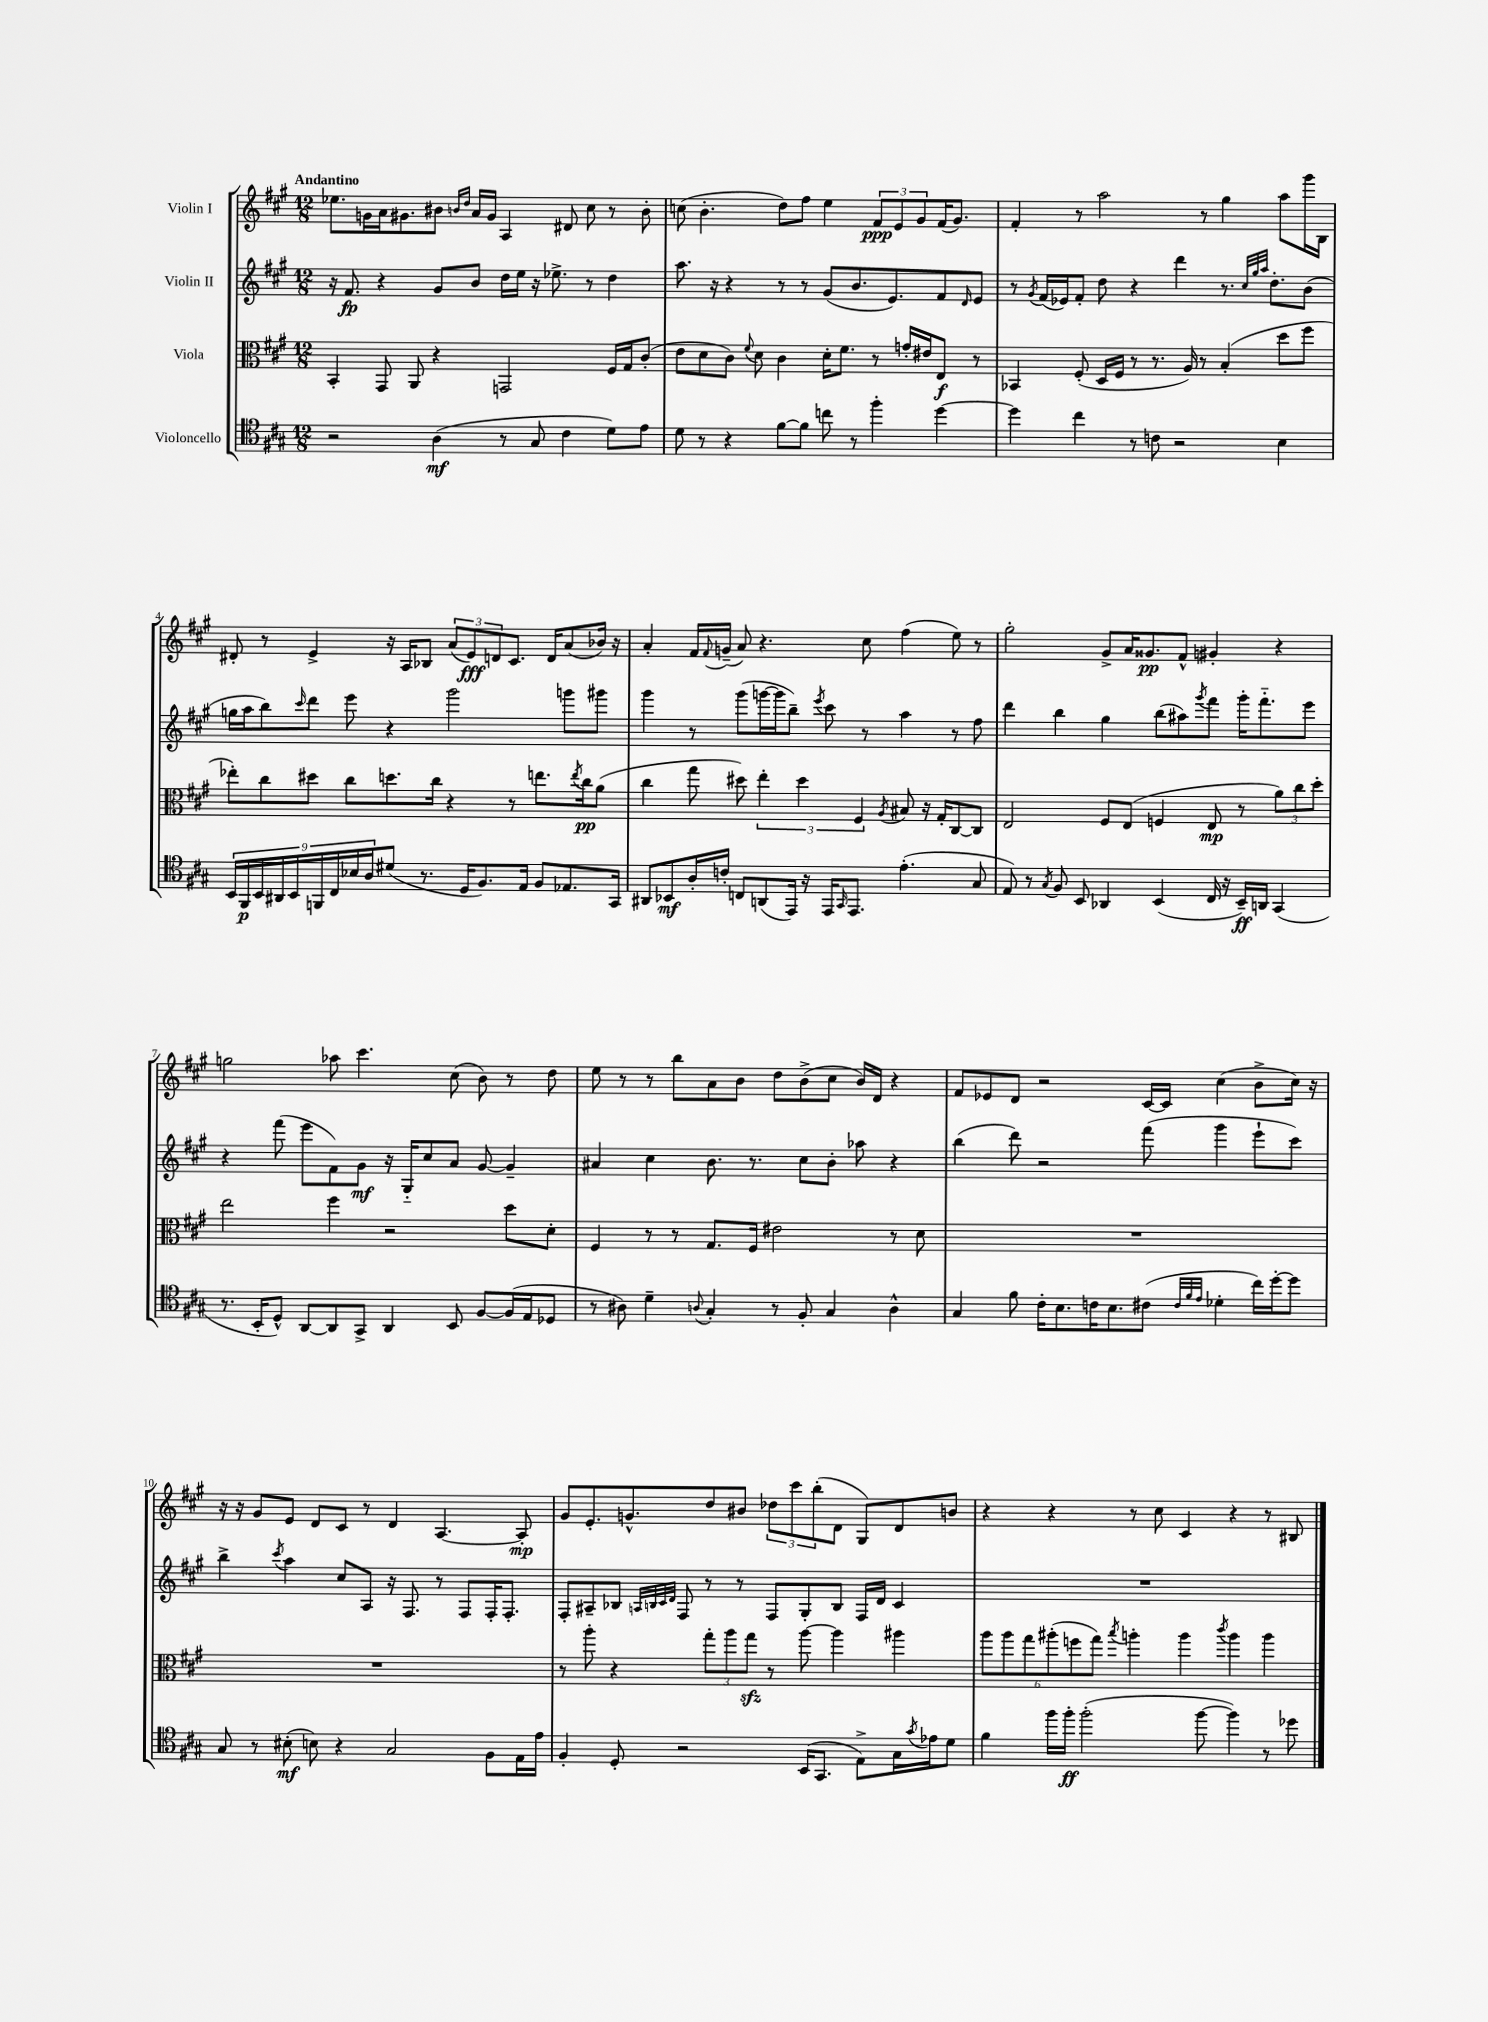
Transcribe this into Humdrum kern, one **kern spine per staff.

**kern	**kern	**kern	**kern
*staff4	*staff3	*staff2	*staff1
*clefC4	*clefC3	*clefG2	*clefG2
*k[f#c#g#]	*k[f#c#g#]	*k[f#c#g#]	*k[f#c#g#]
*M12/8	*M12/8	*M12/8	*M12/8
2r	4BB'/	16r	8.ee-\L
.	.	8.f#/	.
.	.	.	16g\L
.	8GG#/	4r	16a\J
.	.	.	8.g#\
.	8AA/	.	.
(4A\	4r	8g#/L	8b#\J
.	.	.	16qqb/LL
.	.	.	16qqdd/JJ
.	.	8b/J	16a/LL
.	.	.	16g#/JJ
8r	2GG/	16dd\LL	4A/
.	.	16ee\JJ	.
8G#/	.	16r	.
.	.	8.ee-^\	.
4c#\	.	.	8d#/
.	.	8r	8cc#\
8d\L)	16F#/LL	4dd\	8r
.	16G#/J	.	.
8e\J	(8c#'/J	.	8b'\
=	=	=	=
8d\	8e\L	8.aa\	(8cc\
8r	8d\	.	4.b'\
.	.	16r	.
4r	8c#\J)	4r	.
.	8qqf#/	.	.
.	8d\	.	.
[8f#\L	4c#\	8r	8dd\L)
8f#\]J	.	8r	8ff#\J
8cc\	16d'\LK	(8g#/L	4ee\
.	8.f#\J	.	.
8r	.	8.b/	.
4ff#'\	8r	.	12f#/L
.	.	8.e/)	.
.	.	.	12e/
.	16g'/LL	.	.
.	.	.	12g#/
.	16e#/J	.	.
[4dd\	8E/J	8f#/	(16f#/K
.	.	.	8.g#/J)
.	.	16qqd/	.
.	8r	8e/J	.
=	=	=	=
4dd\]	4BB-/	8r	4f#'/
.	.	8qg#/	.
.	.	(16f#/LL	.
.	.	16e-/J)	.
4cc#\	(8F#'/	8f#'/J	8r
.	16D/LL	8dd\	2aa\
.	16F#/JJ	.	.
8r	8r	4r	.
8c\	8.r	.	.
2r	.	4ddd\	.
.	16A/)	.	.
.	8r	.	8r
.	(4B'/	8.r	4gg#\
.	.	32qqcc#/LLL	.
.	.	32qqgg#/	.
.	.	32qqaa/JJJ	.
.	.	8.dd'\L	.
4B\	8dd\L	.	8aa\L
.	8ff#\J	(8b\J	16ggg#\L
.	.	.	16B\JJ
=	=	=	=
18BB/LL	8ee-'\L)	16gg\LL	8d#'/
18FF#/	.	.	.
.	.	16aa\J	.
18BB/	.	.	.
.	8cc#\	8bb\)	8r
18AA#/	.	.	.
18BB/	.	.	.
.	.	16qqccc#/	.
.	8dd#\J	8ddd\J	4e^/
18FF/	.	.	.
18C#/	.	.	.
.	8cc#\L	8eee\	.
18B-/	.	.	.
18A/J	.	.	.
(8d#/J	8.dd\	4r	16r
.	.	.	16A/LK
8.r	.	.	8B-/J
.	16cc#\Jk	.	.
.	4r	2ggg#\	(12a/L
16D/LK	.	.	.
.	.	.	12e/)
8.F#/)	.	.	.
.	.	.	12d/
.	8r	.	8.c#/J
16E/Jk	.	.	.
8F#/L	8.ee\L	.	.
.	.	.	16d/LK
8.E-/	.	8ggg\L	(8a/
.	8qee/	.	.
.	16cc#\k	.	.
.	(8a\J	8ggg#\J	16b-/Jk)
16GG#/Jk	.	.	16r
=	=	=	=
8AA#/L	4cc#\	4ggg#\	4a'/
8BB-/	.	.	.
16A'/L	8gg#\	8r	16f#/LL
.	.	.	8qqf#/
16c'/JJ	.	.	(16g~/JJ
8C/L	8dd#\)	(8ggg#\L	8a/)
(8AA/	6ee'\	[16ggg\L	4.r
.	.	16ggg\]J	.
16EE/Jk)	.	8bb~\J)	.
.	6dd#\	.	.
16r	.	.	.
.	.	8qeee/	.
16EE/LK	.	8ccc#\	.
16qqGG#/	.	.	.
8.EE/J	.	.	.
.	6F#/	.	.
.	.	8r	8cc#\
.	8qA/	.	.
(4.e'\	8B#/	4aa\	(4ff#\
.	16r	.	.
.	16G#'/LK	.	.
.	[8C#/	8r	8ee\)
8G#/	8C#/]J	8ff#\	8r
=	=	=	=
8E/)	2E/	4ddd\	2gg#'\
8r	.	.	.
8qG#/	.	.	.
8F#/	.	4bb\	.
8BB/	.	.	.
4AA-/	8F#/L	4gg#\	8g#^/L
.	(8E/J	.	16a/K
.	.	.	8.g##/
(4BB/	4F/	(8bb\L	.
.	.	8aa#\)	8f#^^/J
.	.	8qggg#/	.
16C#/	8E/	8fff#\J	4g#'/
16r	.	.	.
16BB~/LL)	8r	16ggg#'\LK	.
16AA/JJ	.	8.fff#'~\	.
(4GG#/	12a\L)	.	4r
.	12cc#\	.	.
.	.	8eee\J	.
.	12dd'\J	.	.
=	=	=	=
8.r	2ee\	4r	2gg\
16BB'/LK	.	.	.
8D^^/J)	.	(8fff#\	.
[8AA/L	.	8eee\L	.
8AA/]	4ff#\	8f#\)	8aa-\
8GG#^/J	.	8g#\J	4.ccc#\
4AA/	2r	16r	.
.	.	16G#'~/LK	.
.	.	8cc#/	.
8BB/	.	8a/J	(8cc#\
[8F#/L	.	[8g#/	8b\)
(16F#/]L	8dd\L	4g#~/]	8r
16E/J	.	.	.
8D-/J	8d'\J	.	8dd\
=	=	=	=
8r	4F#/	4a#/	8ee\
8A#\)	.	.	8r
4d~\	8r	4cc#\	8r
.	8r	.	8bb\L
8qqA/	.	.	.
4G#'/	8.G#/L	8.b\	8a\
.	.	.	8b\J
.	16F#/Jk	8.r	.
8r	2e#\	.	8dd\L
8F#'/	.	8cc#\L	(8b^\
4G#/	.	8b'\J	8cc#\J
.	.	8aa-\	16b/LL)
.	.	.	16d/JJ
4A^^\	8r	4r	4r
.	8d\	.	.
=	=	=	=
4G#/	1.r	(4bb\	8f#/L
.	.	.	8e-/
8f#\	.	8ddd\)	8d/J
16c#'\LK	.	2r	2r
8.B\	.	.	.
16c\K	.	.	.
8.B\	.	.	.
(8c#\J	.	(8fff#\	[16c#/LL
.	.	.	16c#/]JJ
32qqc#/LLL	.	.	.
32qqf#/	.	.	.
32qqe/JJJ	.	.	.
4d-'\	.	4ggg#\	(4cc#\
16cc#\LL)	.	8eee`\L	8b^\L
[16dd'\J	.	.	.
8dd\]J	.	8ccc#\J)	16cc#\Jk)
.	.	.	16r
=	=	=	=
8G#/	1.r	4bb^\	16r
.	.	.	16r
8r	.	.	8g#/L
.	.	8qccc#/	.
(8B#'\	.	4aa\	8e/J
8B\)	.	.	8d/L
4r	.	8cc#/L	8c#/J
.	.	8A/J	8r
2G#/	.	16r	4d/
.	.	8.F#/	.
.	.	8r	[4.A/
.	.	8F#/L	.
8F#\L	.	16F#'/K	.
.	.	8.F#'/J	.
16E\L	.	.	8A'/]
16e\JJ	.	.	.
=	=	=	=
4F#'/	8r	8F#'/L	8g#/L
.	8aa'\	8A#~/	8.e'/
8D'/	4r	8B-/J	.
.	.	.	8.g^^/
.	.	32qqA/LLL	.
.	.	32qqB/	.
.	.	32qqc#/	.
.	.	32qqd/JJJ	.
2r	.	8F#/	.
.	12gg#'\L	8r	8dd/
.	12aa\	.	.
.	.	8r	8b#/J
.	12gg#\J	.	.
.	8r	8F#/L	12dd-\L
.	.	.	12ccc#\
(16BB/LK	[8aa\	8G#'/	.
.	.	.	(12bb'\
8.GG#/J	.	.	.
.	4aa\]	8B/J	8d\J
8E^\L)	.	16F#/LL	8G#/L)
.	.	16d/JJ	.
16G#\L	4aa#\	4c#/	8d/
8qg#/	.	.	.
16e-\J	.	.	.
8d\J	.	.	8b/J
=	=	=	=
4f#\	12aa\L	1.r	4r
.	12aa\	.	.
.	12gg#\	.	.
16ff#\LL	(12aa#'\	.	4r
16ff#'\JJ	.	.	.
.	12ff\	.	.
(2ff#'\	.	.	.
.	12gg#\J)	.	.
.	8qbb/	.	.
.	4aa'\	.	8r
.	.	.	8cc#\
.	4aa\	.	4c#/
[8ff#\	.	.	.
.	8qccc#/	.	.
4ff#\])	4aa\	.	4r
8r	4aa\	.	8r
8dd-\	.	.	8B#/
==	==	==	==
*-	*-	*-	*-
